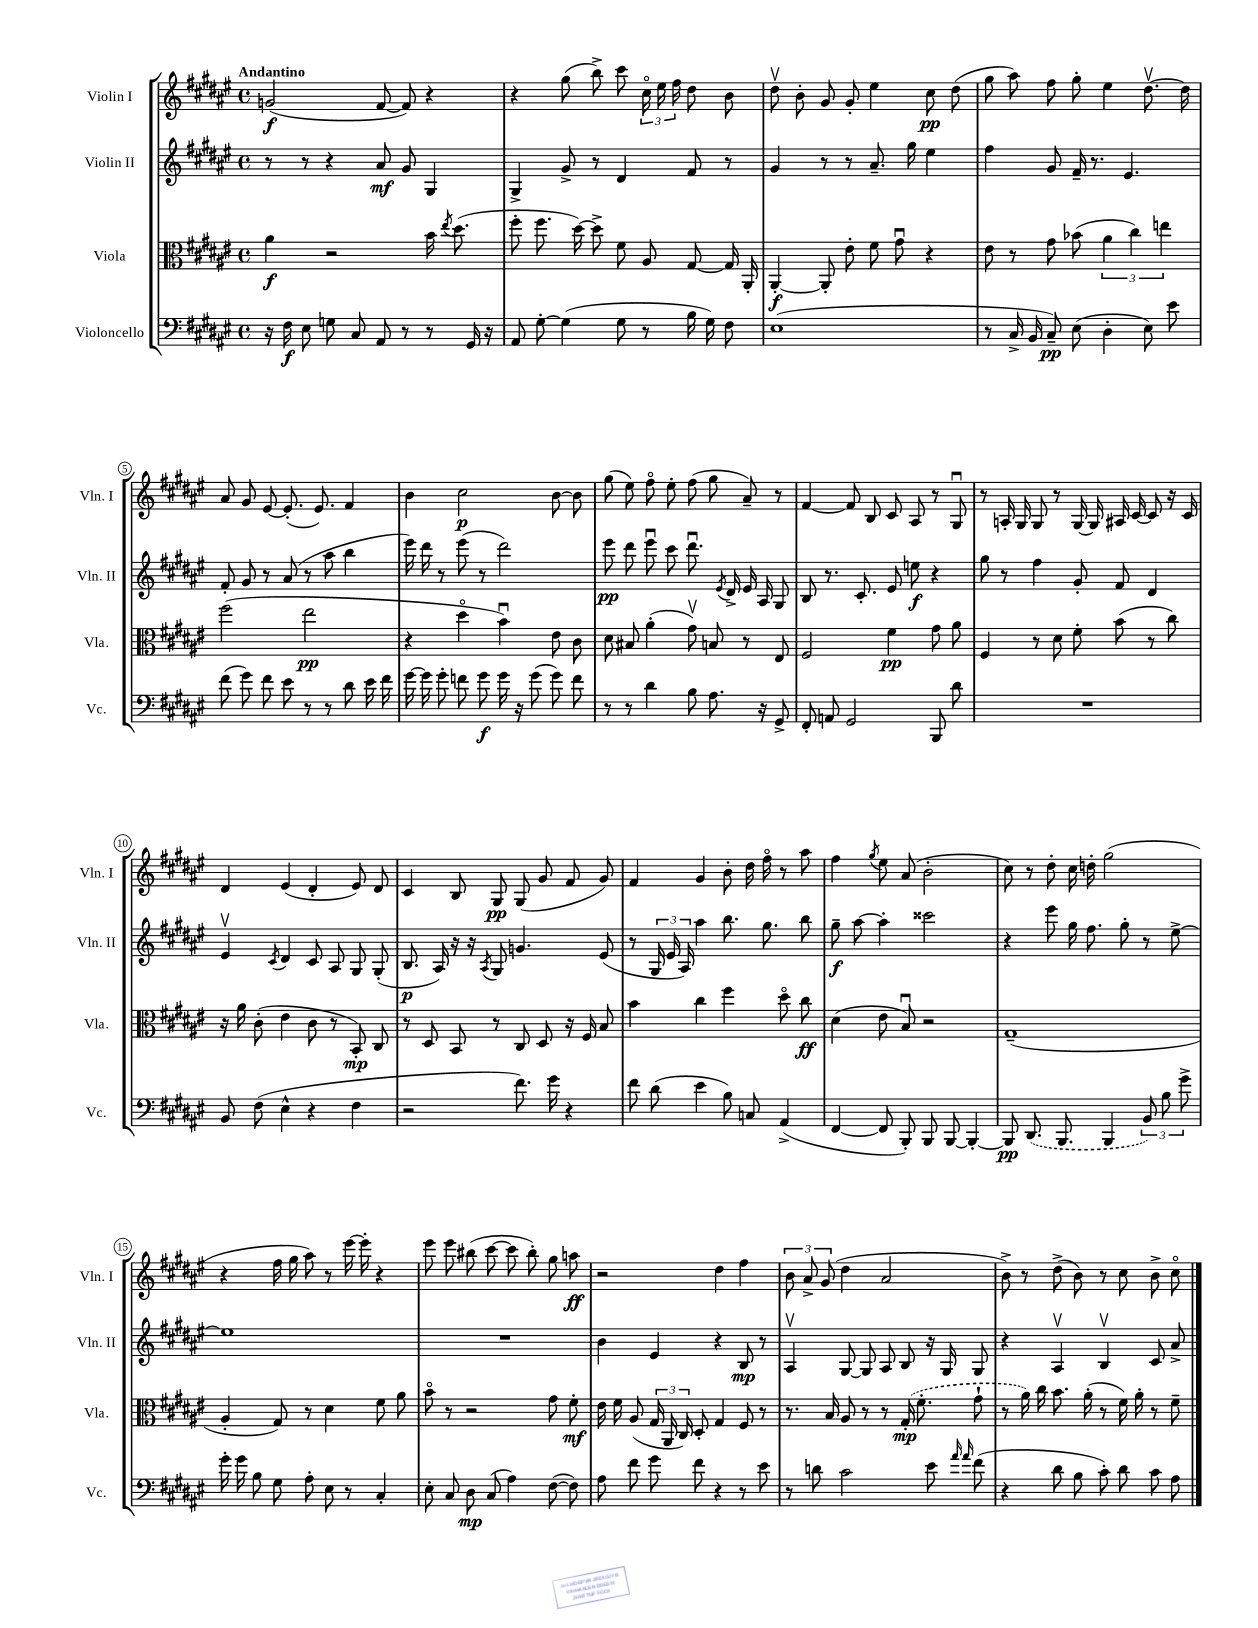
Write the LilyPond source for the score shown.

<<
\new StaffGroup <<
\new Staff = "s0" \with { instrumentName = "Violin I" shortInstrumentName = "Vln. I" } {
    \clef treble \key fis \major \defaultTimeSignature \time 4/4 \tempo "Andantino"
    \autoBeamOff g'2\f( fis'8~ fis'8) r4 |
    r4 gis''8( b''8->) cis'''8 \tuplet 3/2 { cis''16\flageolet eis''16 fis''16 } dis''8 b'8 |
    dis''8\upbow b'8-. gis'8 gis'8-. eis''4 cis''8\pp dis''8( |
    gis''8 ais''8) fis''8 gis''8-. eis''4 dis''8.~\upbow dis''16 |
    ais'8 gis'8 eis'8~ eis'8.-.( eis'8.) fis'4 |
    b'4 cis''2\p b'8~ b'8 |
    gis''8( eis''8) fis''8\flageolet eis''8-. fis''8( gis''8 ais'8--) r8 |
    fis'4~ fis'8 b8 cis'8 ais8 r8 gis8\downbow |
    r8 a16-. gis16 gis8 r8 gis16~ gis16 ais16 cis'16~ cis'8 r16 cis'16 |
    dis'4 eis'4( dis'4-. eis'8) dis'8 |
    cis'4 b8 gis8\pp gis8( gis'8 fis'8 gis'8) |
    fis'4 gis'4 b'8-. dis''16 fis''16\flageolet r8 ais''8 |
    fis''4 \acciaccatura { gis''8 } eis''8 ais'8( b'2-. |
    cis''8) r8 dis''8-. cis''16 d''16-. gis''2( |
    r4 fis''16 gis''16 ais''8) r8 eis'''16~ eis'''16-. r4 |
    eis'''8 eis'''8 bis''8( cis'''8~ cis'''8 bis''8-.) gis''8 a''8\ff |
    r2 dis''4 fis''4 |
    \tuplet 3/2 { b'8 ais'8-> gis'8( } dis''4 ais'2 |
    b'8->) r8 dis''8->( b'8) r8 cis''8 b'8-> cis''8\flageolet \bar "|." |
}
\new Staff = "s1" \with { instrumentName = "Violin II" shortInstrumentName = "Vln. II" } {
    \clef treble \key fis \major \defaultTimeSignature \time 4/4
    \autoBeamOff r8 r8 r4 ais'8\mf gis'8 gis4 |
    gis4-> gis'8-> r8 dis'4 fis'8 r8 |
    gis'4 r8 r8 ais'8.-- gis''16 eis''4 |
    fis''4 gis'8 fis'16-- r8. eis'4. |
    fis'8-. gis'8 r8 ais'8( r8 ais''8 b''4 |
    eis'''16) dis'''16 r8 eis'''8( r8 dis'''2) |
    eis'''8\pp dis'''8 eis'''8\downbow cis'''8 dis'''8.\downbow \acciaccatura { eis'8 } dis'16-> eis'16 ais16 gis8 |
    b8 r8. cis'8.-. eis'8 e''8\f r4 |
    gis''8 r8 fis''4 gis'8-. fis'8 dis'4 |
    eis'4\upbow \acciaccatura { cis'8 } dis'4 cis'8 ais8 gis8 gis8-.( |
    b8.\p ais16) r16 r16 \acciaccatura { ais8 } gis8 g'4. eis'8( |
    r8 \tuplet 3/2 { gis16 eis'16 ais16) } ais''4 b''8. gis''8. b''8 |
    gis''8--\f ais''8~ ais''4-. cisis'''2 |
    r4 eis'''8 gis''16 fis''8. gis''8-. r8 eis''8~-> |
    eis''1 |
    R1 |
    b'4 eis'4 r4 b8\mp r8 |
    ais4\upbow gis8~ gis8 ais8 b8 r16 gis16 gis8 |
    r4 ais4\upbow b4\upbow cis'8 ais'8-> \bar "|." |
}
\new Staff = "s2" \with { instrumentName = "Viola" shortInstrumentName = "Vla." } {
    \clef alto \key fis \major \defaultTimeSignature \time 4/4
    \autoBeamOff ais'4\f r2 b'16 \acciaccatura { eis''8 } dis''8.( |
    fis''8-. fis''8. dis''16~) dis''8-> fis'8 ais8 gis8~ gis16 ais,16-. |
    ais,4~-.\f ais,8-. eis'8-. fis'8 gis'8\downbow r4 |
    eis'8 r8 gis'8 bes'8( \tuplet 3/2 { ais'4 cis''4) e''4 } |
    fis''2( eis''2\pp |
    r4 dis''4\flageolet b'4\downbow) eis'8 cis'8 |
    dis'8 bis8 ais'4-.( gis'8\upbow) b8 r8 eis8 |
    fis2 fis'4\pp gis'8 ais'8 |
    fis4 r8 dis'8 fis'8-. b'8( r8 cis''8) |
    r16 ais'16 cis'8-.( eis'4 cis'8 r8 b,8-.\mp) cis8 |
    r8 dis8 b,8 r8 cis8 dis8 r16 fis16 b8 |
    b'4 cis''4 fis''4 dis''8\flageolet cis''8\ff |
    dis'4( eis'8 b8\downbow) r2 |
    gis1--( |
    ais4-. gis8) r8 dis'4 fis'8 ais'8 |
    b'8\flageolet r8 r2 gis'8 fis'8-.\mf |
    eis'16 fis'16 ais8( \tuplet 3/2 { gis16 ais,16 cis16) } dis8-. gis4 fis8 r8 |
    r8. b16 ais8 r8 r8 \once \slurDashed gis16-.\mp( fis'8.-. gis'8-! |
    r8 ais'16) cis''16 b'8. ais'16-.( r8 fis'16) ais'16-. r8 fis'8-- \bar "|." |
}
\new Staff = "s3" \with { instrumentName = "Violoncello" shortInstrumentName = "Vc." } {
    \clef bass \key fis \major \defaultTimeSignature \time 4/4
    \autoBeamOff r16 fis16\f eis8 g8 cis8 ais,8 r8 r8 gis,16 r16 |
    ais,8 gis8~-. gis4( gis8 r8 b16 gis16) fis8 |
    eis1( |
    r8 cis16-> b,16 cis8--\pp) eis8( dis4-. eis8) eis'8 |
    fis'8( gis'8) fis'8 eis'8 r8 r8 dis'8 eis'16 fis'16 |
    gis'16~ gis'16 gis'8-. f'8 gis'8\f gis'16 r16 gis'8( gis'8) f'8 |
    r8 r8 dis'4 b8 ais8. r16 gis,8-> |
    fis,8-. a,8 gis,2 b,,8 dis'8 |
    R1 |
    b,8 fis8( eis4-^ r4 fis4 |
    r2 fis'8.) gis'16 r4 |
    fis'8 dis'8( eis'4 b8) c8 ais,4->( |
    fis,4~ fis,8 b,,8-.) b,,8 b,,8~ b,,4~-. |
    b,,8\pp \once \slurDashed dis,8.( b,,8. b,,4 \tuplet 3/2 { b,8) b8 gis'8-> } |
    gis'16-. gis'16 b8 gis8 ais8-. eis8 r8 cis4-. |
    eis8-. cis8 dis8\mp cis8( ais4) fis8~( fis8) |
    ais8 fis'8 gis'8 fis'8 r4 r8 eis'8 |
    r8 d'8 cis'2 eis'8 \grace { ais'16 ais'16 } fis'8( |
    r4 dis'8 b8 cis'8-.) dis'8 cis'8 ais8 \bar "|." |
}
>>
>>
\layout { \context { \Score \override BarNumber.stencil = #(make-stencil-circler 0.1 0.3 ly:text-interface::print) } }
